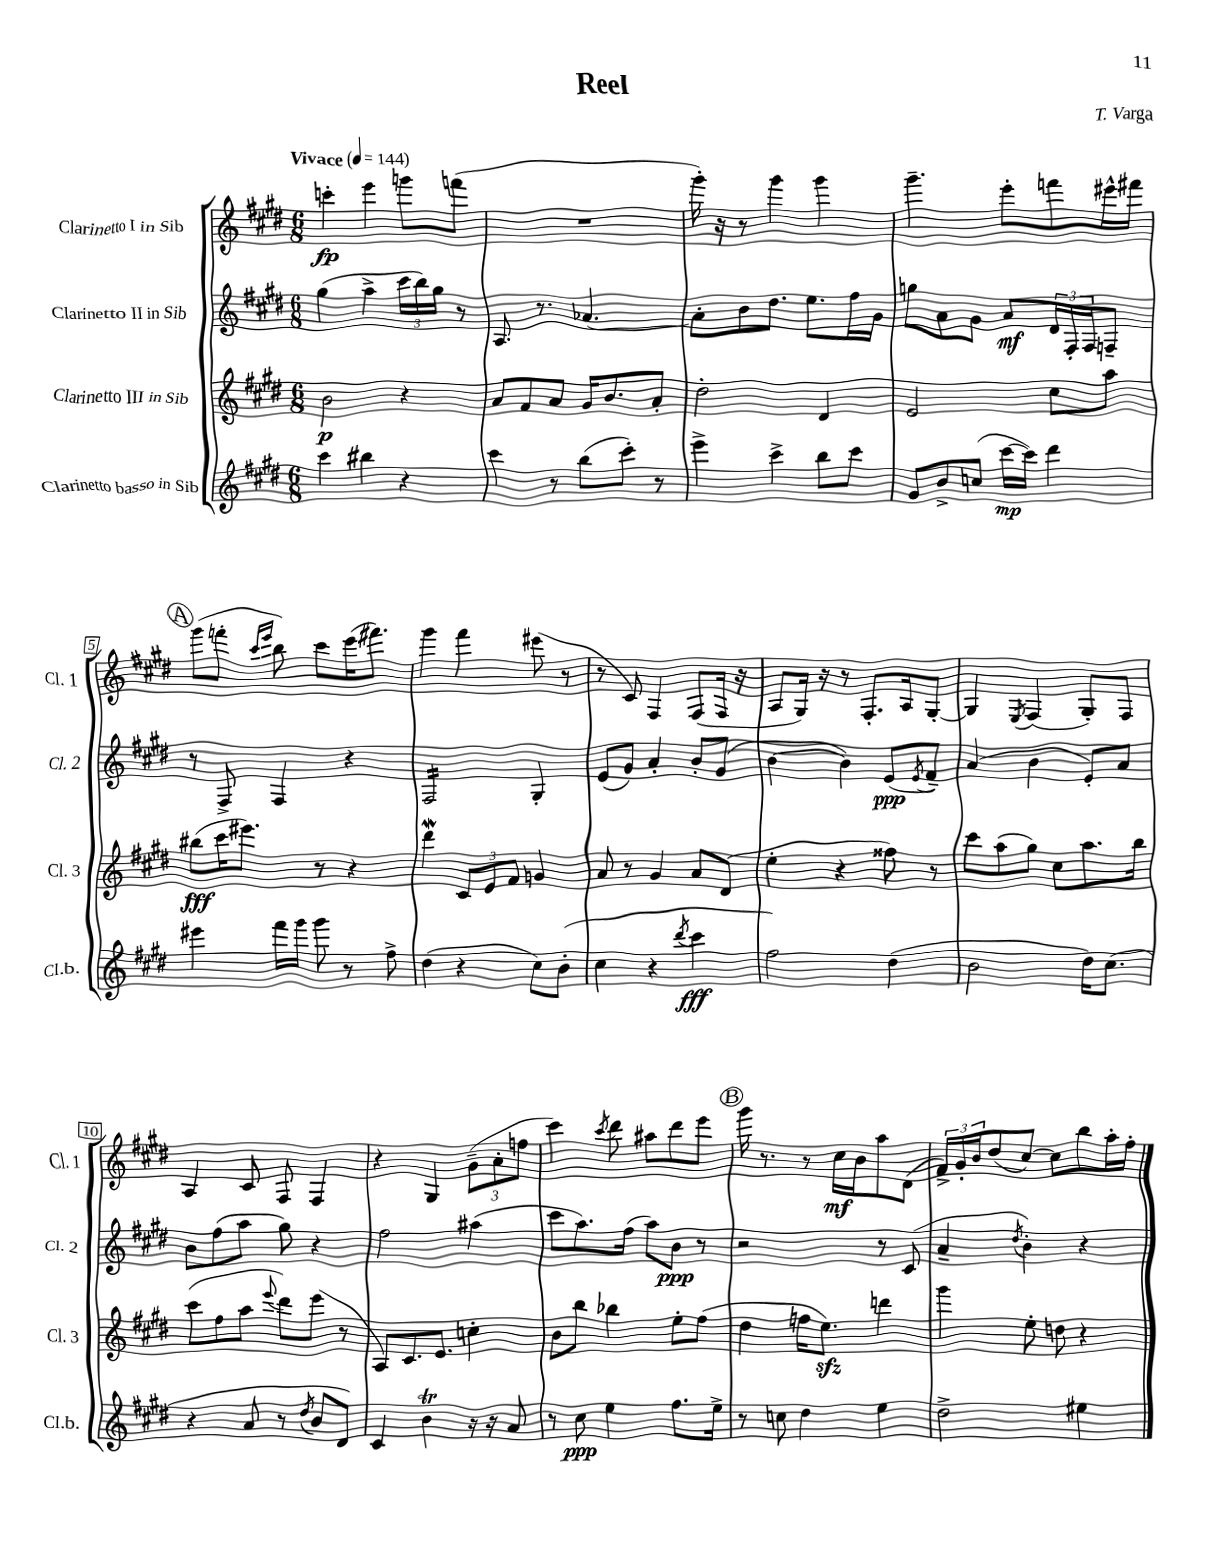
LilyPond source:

\header { title = "Reel" composer = "T. Varga" }
<<
\new StaffGroup <<
\new Staff = "s0" \with { instrumentName = "Clarinetto I in Sib" shortInstrumentName = "Cl. 1" } {
    \clef treble \key e \major \numericTimeSignature \time 6/8 \tempo "Vivace" 4 = 144
    c'''4-.\fp e'''4 g'''8 f'''8( |
    R2. |
    gis'''16-.) r16 r8 gis'''4 gis'''4 |
    gis'''4.-- e'''8-. f'''8 eis'''16-^ fis'''16 |
    \mark \markup { \circle "A" } gis'''8( f'''8-. \grace { cis'''16 e'''16 } b''8) cis'''8 e'''16( fis'''8.) |
    gis'''4 fis'''4 eis'''8( r8 |
    r8 cis'8) fis4 fis8( fis16 r16 |
    a8 gis16) r16 r8 fis8.-. a16 gis8~-. |
    gis4 \acciaccatura { e8 } fis4( gis8-.) fis8 |
    a4 cis'8 fis8 fis4 |
    r4 gis4 \tuplet 3/2 { gis'8--( a'8-. f''8 } |
    cis'''4) \acciaccatura { cis'''8 } dis'''8 ais''8 dis'''8 e'''8 |
    \mark \markup { \circle "B" } gis'''16 r8. r8 cis''16\mf b'16 a''8 dis'8( |
    \tuplet 3/2 { fis'16->) gis'16-. b'16 } dis''8( cis''8~) cis''8 b''8 a''16-. fis''16-. \bar "|." |
}
\new Staff = "s1" \with { instrumentName = "Clarinetto II in Sib" shortInstrumentName = "Cl. 2" } {
    \clef treble \key e \major \numericTimeSignature \time 6/8
    gis''4( a''4-> \tuplet 3/2 { cis'''16 b''16) gis''16 } r8 |
    a8. r8. aes'4.~ |
    aes'8-. b'8 dis''8. e''8. fis''16 gis'16 |
    g''8 a'8 gis'8 a'8\mf \tuplet 3/2 { dis'16 fis16-. fis16 } f8-- |
    \mark \markup { \circle "A" } r8 fis8-> fis4 r4 |
    fis2:16 gis4-. |
    e'8( gis'8) a'4-. b'8-. gis'8( |
    b'4~ b'4) e'8\ppp( \acciaccatura { e'8 } fis'8--) |
    a'4( b'4 e'8-.) a'8 |
    b'8 fis''8( a''8 gis''8) r4 |
    fis''2 ais''4( |
    cis'''8 a''8.) fis''16( a''8) b'8\ppp r8 |
    \mark \markup { \circle "B" } r2 r8 cis'8( |
    a'4-- \acciaccatura { dis''8 } b'4-.) r4 \bar "|." |
}
\new Staff = "s2" \with { instrumentName = "Clarinetto III in Sib" shortInstrumentName = "Cl. 3" } {
    \clef treble \key e \major \numericTimeSignature \time 6/8
    b'2\p r4 |
    a'8 fis'8 a'8 gis'16 b'8. a'8-. |
    dis''2-. dis'4 |
    e'2 cis''8 a''8 |
    \mark \markup { \circle "A" } bis''8\fff( cis'''16 eis'''8.) r8 r4 |
    dis'''4\mordent \tuplet 3/2 { cis'8 e'8 fis'8 } g'4 |
    a'8 r8 gis'4 a'8 dis'8( |
    e''4-. r4 fisis''8) r8 |
    cis'''8 a''8( gis''8) cis''8 a''8. b''16 |
    cis'''8( fis''8 a''8 \appoggiatura { e'''8 } dis'''8) e'''8( r8 |
    a8) cis'8. e'8. c''4-. |
    b'8 b''8 bes''4 e''8-. fis''8( |
    \mark \markup { \circle "B" } dis''4 f''16 e''8.\sfz) d'''4 |
    gis'''4 e''8-. d''8 r4 \bar "|." |
}
\new Staff = "s3" \with { instrumentName = "Clarinetto basso in Sib" shortInstrumentName = "Cl.b." } {
    \clef treble \key e \major \numericTimeSignature \time 6/8
    cis'''4 bis''4 r4 |
    cis'''4 r8 b''8( cis'''8-.) r8 |
    e'''4-> cis'''4-> b''8 cis'''8 |
    gis'8 b'8-> c''8( cis'''16~\mp cis'''16) dis'''4 |
    \mark \markup { \circle "A" } eis'''4 fis'''16 gis'''16 gis'''8 r8 fis''8-> |
    dis''4( r4 cis''8) b'8-.( |
    cis''4 r4 \acciaccatura { dis'''8 } cis'''4\fff |
    fis''2) dis''4( |
    b'2 dis''16) cis''8.( |
    r4 a'8 r8 \acciaccatura { dis''8 } b'8 dis'8) |
    cis'4 b'4\trill r16 r16 a'8 |
    r8 cis''8\ppp e''4 fis''8. e''16-> |
    \mark \markup { \circle "B" } r8 c''8 dis''4 e''4 |
    dis''2-> eis''4 \bar "|." |
}
>>
>>
\layout { \context { \Score \override BarNumber.stencil = #(make-stencil-boxer 0.1 0.3 ly:text-interface::print) } }
